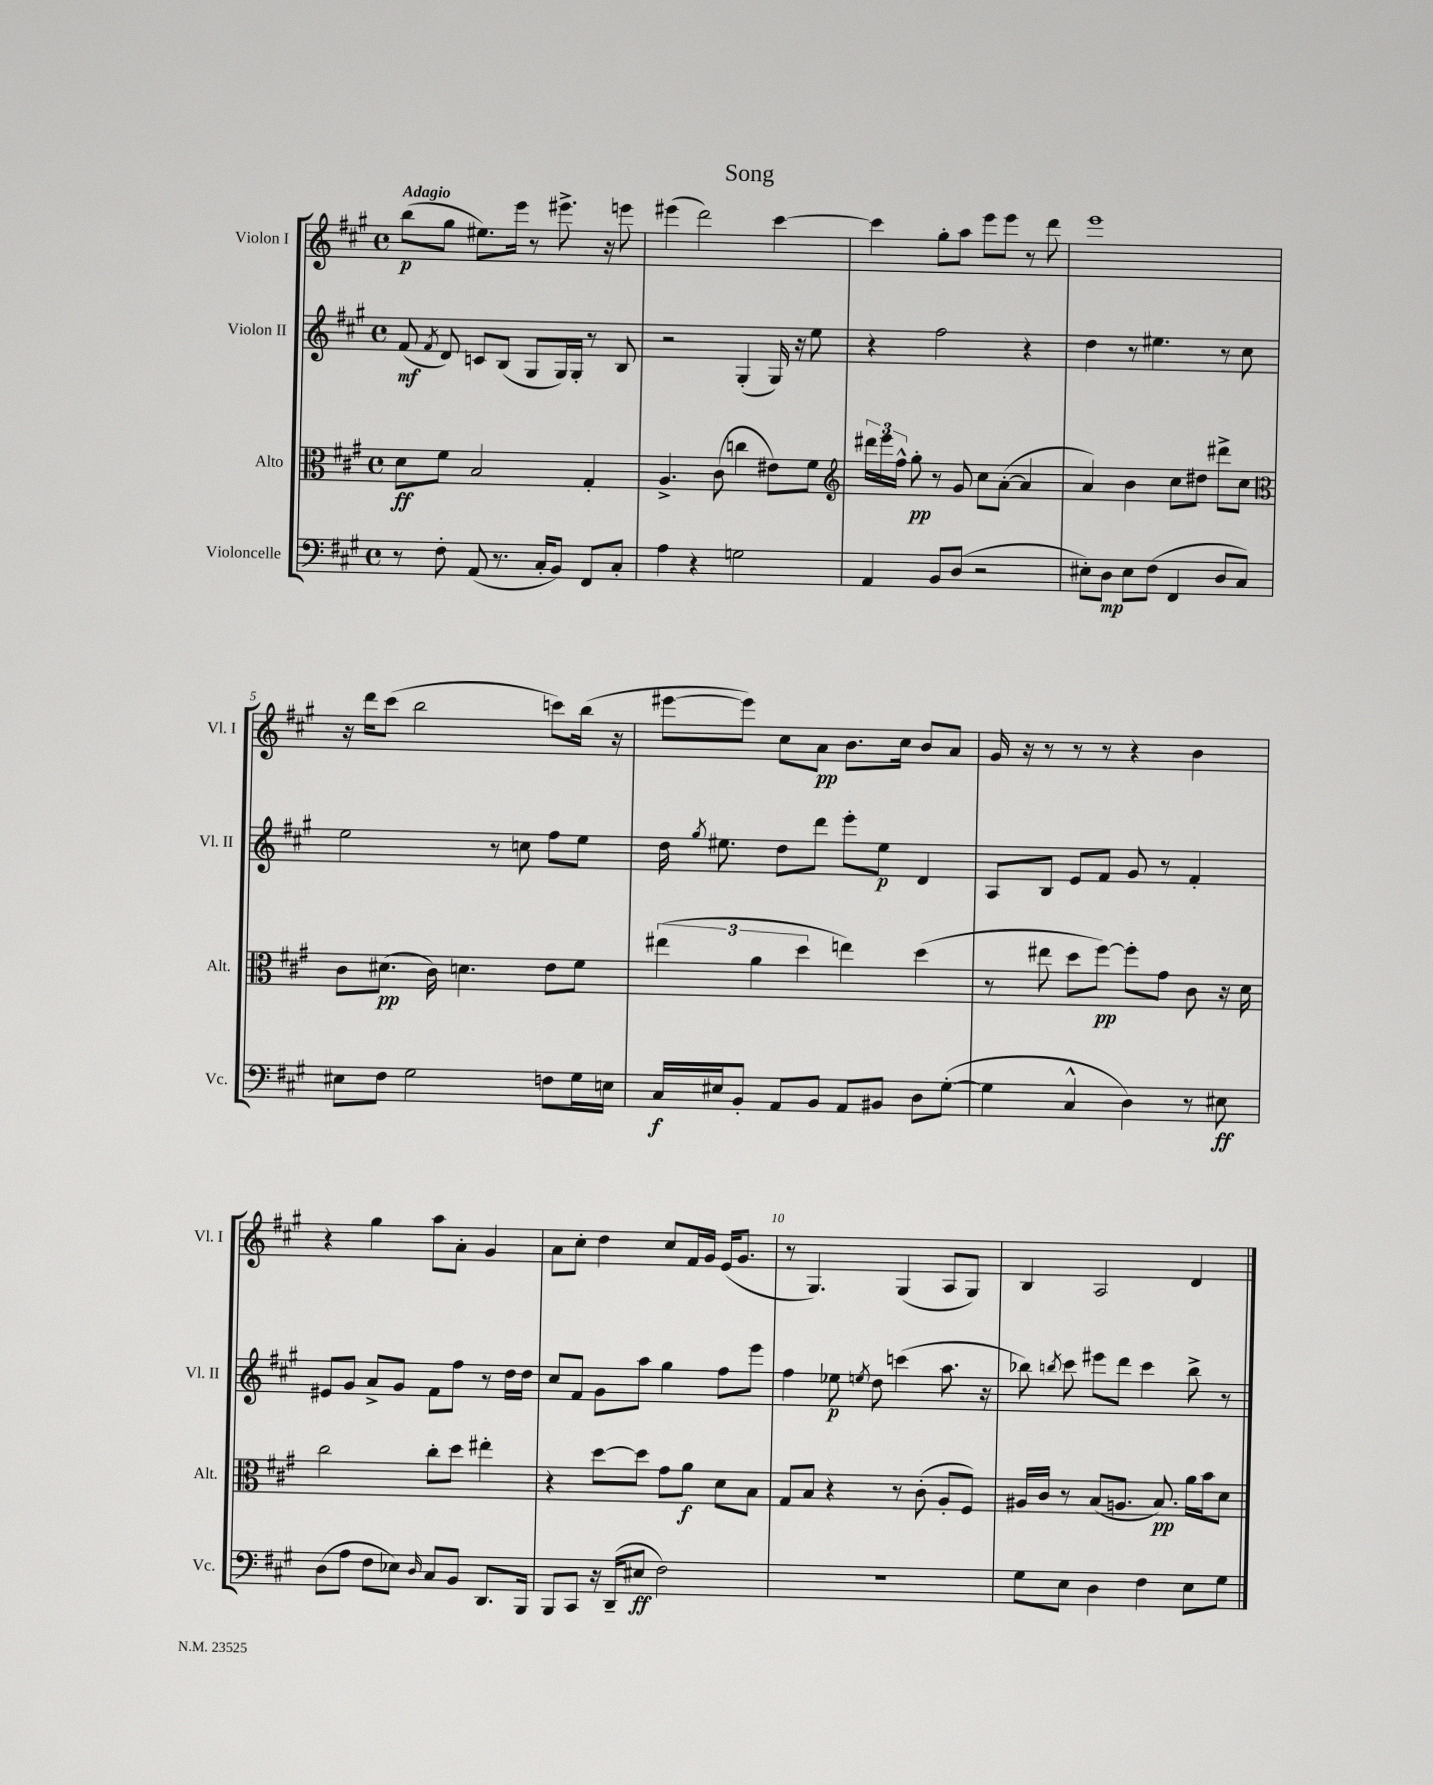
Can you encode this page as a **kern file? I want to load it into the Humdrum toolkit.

**kern	**kern	**kern	**kern
*staff4	*staff3	*staff2	*staff1
*clefF4	*clefC3	*clefG2	*clefG2
*k[f#c#g#]	*k[f#c#g#]	*k[f#c#g#]	*k[f#c#g#]
*M4/4	*M4/4	*M4/4	*M4/4
*met(c)	*met(c)	*met(c)	*met(c)
8r	8d	(8f#	(8bb
.	.	8qf#	.
8F#'	8f#	8d)	8gg#
(8AA	2B	8c	8.ee#)
8.r	.	(8B	.
.	.	.	16eee
.	.	8G#	8r
16C#'	.	.	.
8BB)	.	16G#)	8.eee#^
.	.	16G#'	.
8FF#	4G#'	8r	.
.	.	.	16r
8C#'	.	8B	8eee
=	=	=	=
4A	4.A^	2r	(4eee#
4r	.	.	2ddd)
.	(8c#	.	.
2G	4cc	(4G#'	.
.	8e#)	16G#)	[4ccc#
.	.	16r	.
.	8f#	8ee	.
=	=	=	=
*	*clefG2	*	*
4AA	24ddd#	4r	4ccc#]
.	24eee	.	.
.	24ff#^^	.	.
.	8gg#'	.	.
8BB	8r	2ff#	8gg#'
(8D	8g#	.	8aa
2r	8cc#	.	8eee
.	([8a'	.	8eee
.	4a]	4r	8r
.	.	.	8ddd
=	=	=	=
8E#')	4a)	4dd	1eee
8D	.	.	.
8E#	4b	8r	.
(8F#	.	4.ee#	.
4FF#	8cc#	.	.
.	8dd#	.	.
8D	8ddd#^	8r	.
8C#)	8cc#	8cc#	.
=	=	=	=
*	*clefC3	*	*
8E#	8c#	2ee	16r
.	.	.	16ddd
8F#	(8.d#	.	(8ccc#
2G#	.	.	2bb
.	16c#)	.	.
.	4.d	.	.
.	.	8r	.
.	.	8cc	.
8F	8e	8ff#	8ccc)
16G#	8f#	8ee	(16bb
16E	.	.	16r
=	=	=	=
16C#	(6ee#	16dd	[8eee#
.	.	8qgg#	.
16E#	.	8.ee#	.
8BB'	.	.	8eee#])
.	6a	.	.
8AA	.	8dd	8cc#
.	6dd	.	.
8BB	.	8ddd	8a
8AA	4ee)	8eee'	8.b
8BB#	.	8ee#	.
.	.	.	16cc#
8D	(4dd	4d	8b
([8G#'	.	.	8a
=	=	=	=
4G#]	8r	8A	16g#
.	.	.	16r
.	8ee#	8B	8r
4C#^^	8dd	8e	8r
.	[8ff#)	8f#	8r
4D)	8ff#']	8g#	4r
.	8g#	8r	.
8r	8c#	4f#'	4b
8E#	16r	.	.
.	16d	.	.
=	=	=	=
(8D	2cc#	8e#	4r
8A	.	8g#	.
8F#	.	8a^	4gg#
8E-)	.	8g#	.
16qqD	.	.	.
8C#	8cc#'	8f#	8aa
8BB	8dd	8ff#	8a'
8.DD	4ee#'	8r	4g#
.	.	16dd	.
16BBB	.	16dd	.
=	=	=	=
8BBB	4r	8cc#	8a
8CC#	.	8f#	8cc#'
16r	[8dd	8g#	4dd
(16DD~	.	.	.
8E#	8dd]	8aa	.
2F#)	8g#	4gg#	8cc#
.	8a	.	16f#
.	.	.	16g#
.	8d	8ff#	(16e
.	.	.	8.g#
.	8B	8eee	.
=	=	=	=
1r	8G#	4ff#	8r
.	8B	.	4.G#)
.	4r	8ee-	.
.	.	8qee	.
.	.	8dd	.
.	8r	(4ccc	(4G#
.	(8c#'	.	.
.	8A'	8.aa	8A
.	8F#)	.	8G#)
.	.	16r	.
=	=	=	=
8G#	16A#	8bb-)	4B
.	16c#	.	.
.	.	8qbb	.
8E	8r	8ccc#	.
4D	(8B	8eee#	2A
.	8.A	8ddd	.
4F#	.	4ccc#	.
.	8.B)	.	.
8E	16a	8bb^	4d
.	16b	.	.
8G#	8d	8r	.
==	==	==	==
*-	*-	*-	*-
